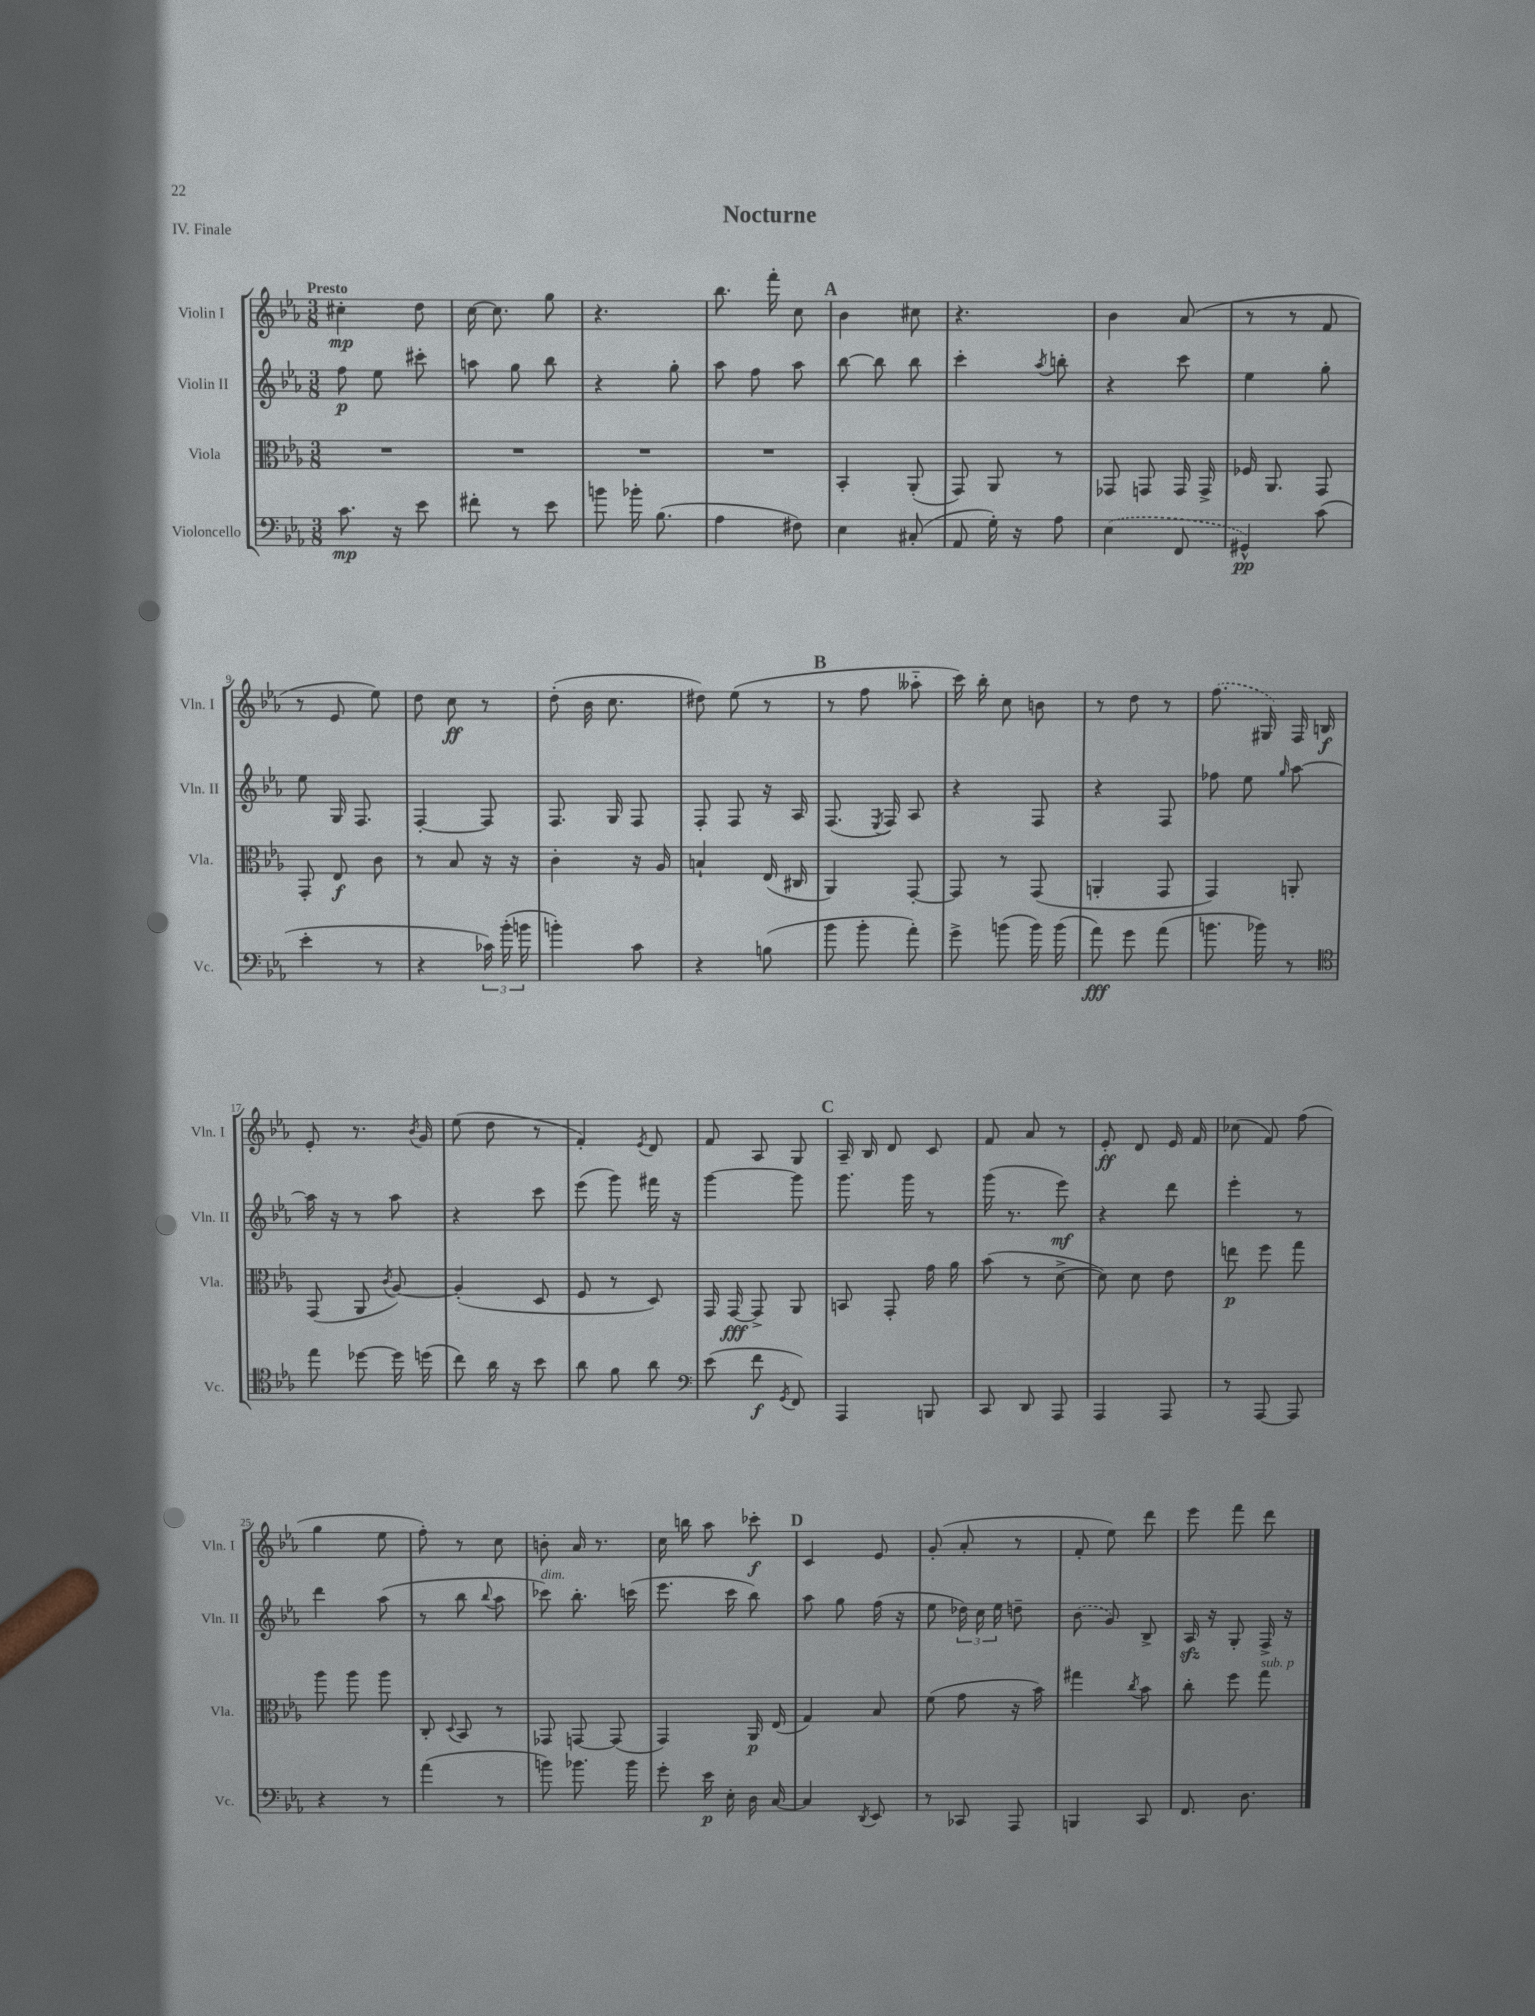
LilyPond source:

\header { title = "Nocturne" piece = "IV. Finale" }
<<
\new StaffGroup <<
\new Staff = "s0" \with { instrumentName = "Violin I" shortInstrumentName = "Vln. I" } {
    \clef treble \key ees \major \numericTimeSignature \time 3/8 \tempo "Presto"
    \autoBeamOff cis''4-.\mp d''8 |
    c''16~ c''8. g''8 |
    r4. |
    bes''8. f'''16-. c''8 |
    \mark \markup { \bold "A" } bes'4 cis''8 |
    r4. |
    bes'4 aes'8( |
    r8 r8 f'8 |
    r8 ees'8 ees''8) |
    d''8 c''8\ff r8 |
    d''8-.( bes'16 c''8. |
    dis''8) ees''8( r8 |
    \mark \markup { \bold "B" } r8 f''8 aeses''8-_ |
    c'''16) bes''16-. c''8 b'8 |
    r8 d''8 r8 |
    \once \slurDashed f''8.( gis16) f16 b16\f |
    ees'8-. r8. \acciaccatura { bes'8 } g'16 |
    ees''8( d''8 r8 |
    f'4-.) \acciaccatura { ees'8 } d'8 |
    f'8 aes8 g8 |
    \mark \markup { \bold "C" } aes16-- bes16 d'8 c'8 |
    f'8 aes'8 r8 |
    ees'8-.\ff d'8 ees'16 f'16 |
    ces''8( f'8) f''8( |
    g''4 ees''8 |
    f''8-.) r8 c''8 |
    b'8-. aes'16 r8. |
    c''16 b''16 aes''8 ces'''8-.\f |
    \mark \markup { \bold "D" } c'4 ees'8 |
    g'8-.( aes'8-. r8 |
    f'8-. ees''8) d'''8 |
    ees'''8 f'''8 d'''8 \bar "|." |
}
\new Staff = "s1" \with { instrumentName = "Violin II" shortInstrumentName = "Vln. II" } {
    \clef treble \key ees \major \numericTimeSignature \time 3/8
    \autoBeamOff f''8\p ees''8 cis'''8-. |
    a''8 g''8 bes''8 |
    r4 g''8-. |
    aes''8 f''8 aes''8 |
    \mark \markup { \bold "A" } bes''8~ bes''8 bes''8 |
    c'''4-. \acciaccatura { aes''8 } b''8-. |
    r4 c'''8 |
    ees''4 g''8-. |
    ees''8 g16 f8. |
    f4~-. f8 |
    f8. g16 f8 |
    f8-. f8 r16 aes16 |
    \mark \markup { \bold "B" } f8.( \acciaccatura { ees8 } f16) aes8 |
    r4 f8 |
    r4 f8 |
    fes''8 ees''8 \grace { g''16 } aes''8~ |
    aes''16 r16 r8 aes''8 |
    r4 c'''8 |
    ees'''8( g'''8) fis'''16 r16 |
    g'''4~ g'''8 |
    \mark \markup { \bold "C" } g'''8. g'''16 r8 |
    g'''16( r8. ees'''8\mf) |
    r4 d'''8 |
    ees'''4-. r8 |
    d'''4 aes''8( |
    r8 bes''8 \appoggiatura { bes''8 } aes''8 |
    ces'''8^\markup { \italic "dim." }) bes''8.-. c'''16( |
    ees'''8. c'''16 bes''8) |
    \mark \markup { \bold "D" } aes''8 g''8 f''16( r16 |
    ees''8 \tuplet 3/2 { des''16) c''16 ees''16 } d''8-- |
    \once \slurDashed bes'8( g'8) bes8-> |
    aes16\sfz r16 g8-. f16-> r16 \bar "|." |
}
\new Staff = "s2" \with { instrumentName = "Viola" shortInstrumentName = "Vla." } {
    \clef alto \key ees \major \numericTimeSignature \time 3/8
    \autoBeamOff R4. |
    R4. |
    R4. |
    R4. |
    \mark \markup { \bold "A" } bes,4-. aes,8-.( |
    g,8) aes,8 r8 |
    ges,8 g,8 g,16 g,16-> |
    fes16 aes,8. g,8 |
    g,8-. ees8\f c'8 |
    r8 bes8 r16 r16 |
    c'4-. r16 aes16 |
    b4-! ees16( cis16 |
    \mark \markup { \bold "B" } aes,4) g,8~-. |
    g,8 r8 g,8( |
    a,4-. g,8 |
    g,4) a,8-. |
    g,8( aes,8 \acciaccatura { c'8 } aes8~) |
    aes4-.( d8 |
    f8 r8 d8) |
    g,16 g,16~\fff g,8-> aes,8 |
    \mark \markup { \bold "C" } b,8 g,8-. g'16 aes'16 |
    bes'8( r8 d'8~-> |
    d'8) d'8 ees'8 |
    e''8\p f''8 g''8 |
    aes''8 aes''8 aes''8 |
    c8-. \appoggiatura { d8 } bes,8 r8 |
    ges,8 g,8~ g,8( |
    g,4) aes,16\p ees16( |
    \mark \markup { \bold "D" } g4) bes8 |
    f'8( g'8 r16 bes'16) |
    gis''4 \acciaccatura { c''8 } bes'8 |
    c''8-. f''8 g''8^\markup { \italic "sub. p" } \bar "|." |
}
\new Staff = "s3" \with { instrumentName = "Violoncello" shortInstrumentName = "Vc." } {
    \clef bass \key ees \major \numericTimeSignature \time 3/8
    \autoBeamOff c'8.\mp r16 ees'8 |
    fis'8-. r8 ees'8 |
    b'8 bes'16-. bes8.( |
    aes4 fis8) |
    \mark \markup { \bold "A" } ees4 cis8-.( |
    aes,8 g16-.) r16 aes8 |
    \once \slurDashed ees4( f,8 |
    gis,4-^\pp) c'8( |
    ees'4-. r8 |
    r4 \tuplet 3/2 { ces'16) bes'16-.( b'16 } |
    b'4-.) c'8 |
    r4 b8( |
    \mark \markup { \bold "B" } bes'8 bes'8-. aes'8-.) |
    g'8-> b'8( b'16) b'16( |
    aes'8\fff) g'8 aes'8( |
    b'8. bes'16) r8 |
    \clef tenor ees''8 des''8~ des''16 d''16( |
    c''8) aes'16 r16 bes'8 |
    aes'8 f'8 aes'8 |
    \clef bass ees'8( f'8\f \acciaccatura { g,8 } f,8) |
    \mark \markup { \bold "C" } aes,,4 b,,8 |
    c,8 d,8 aes,,8 |
    aes,,4 aes,,8 |
    r8 aes,,8~ aes,,8 |
    r4 r8 |
    aes'4( r8 |
    b'8) bes'8. bes'16 |
    g'8-. ees'16\p ees16-. d16 c16~ |
    \mark \markup { \bold "D" } c4 \acciaccatura { d,8 } ees,8 |
    r8 ces,8 aes,,8 |
    b,,4 c,8 |
    f,8. d8. \bar "|." |
}
>>
>>
